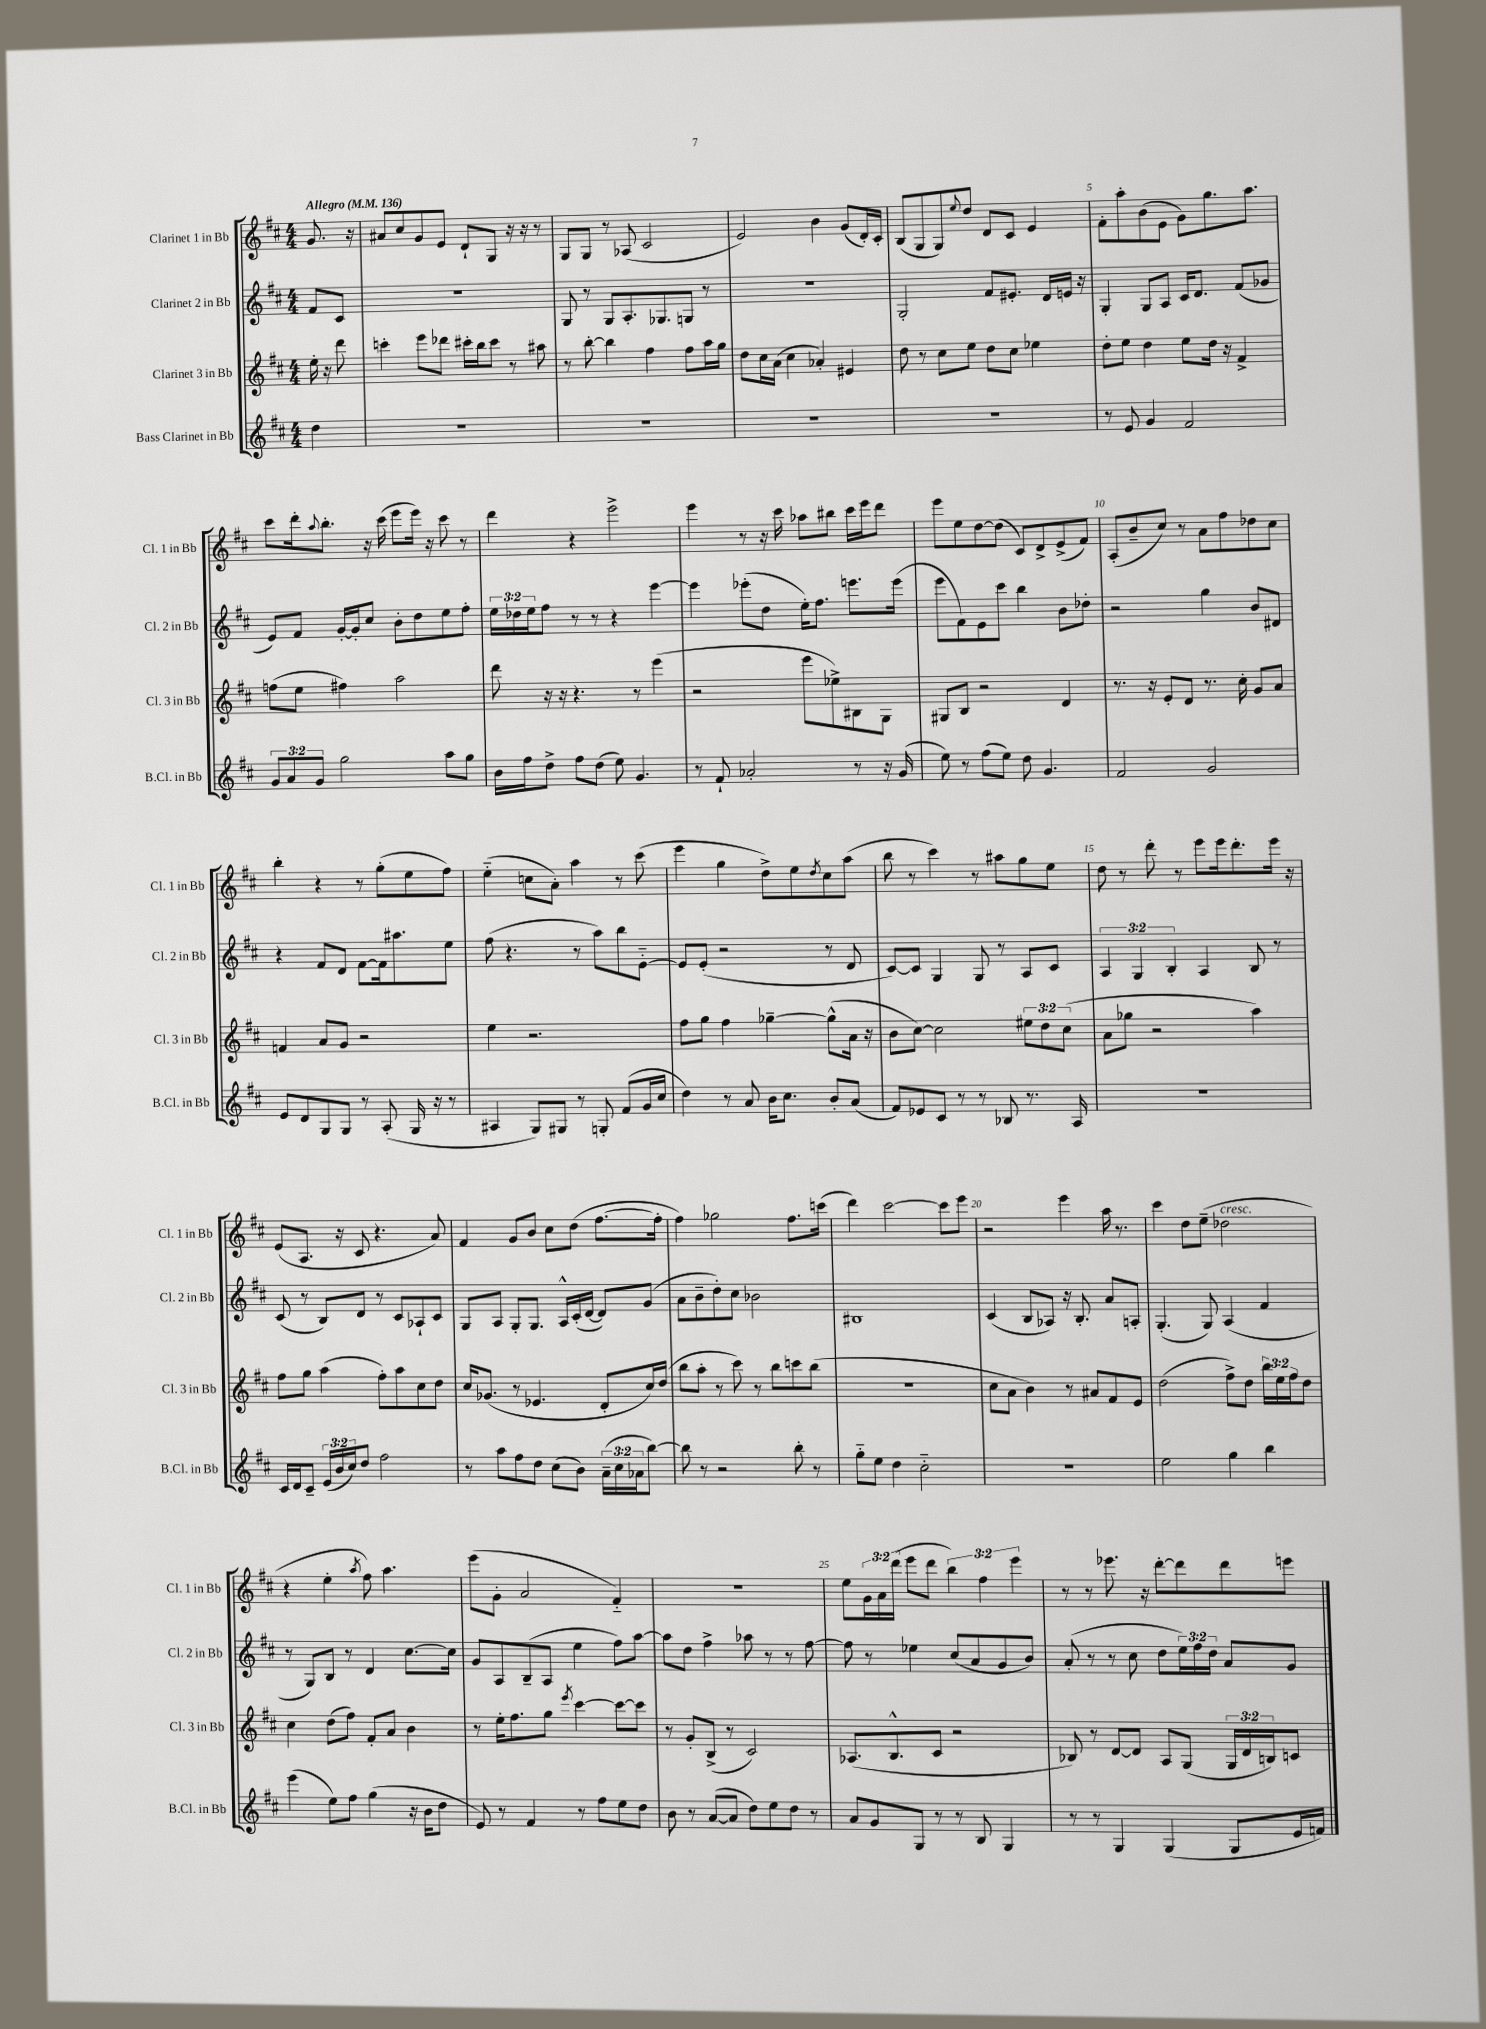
<<
\new StaffGroup <<
\new Staff = "s0" \with { instrumentName = "Clarinet 1 in Bb" shortInstrumentName = "Cl. 1 in Bb" } {
    \clef treble \key d \major \numericTimeSignature \time 4/4 \override Staff.TupletNumber.text = #tuplet-number::calc-fraction-text \partial 4 \tempo "Allegro" 4 = 136
    g'8. r16 |
    ais'8 cis''8 g'8 e'8 d'8-! g8 r16 r16 r8 |
    g8 g8 r8 aes8( cis'2 |
    e'2) b'4 g'8( d'16-.) cis'16-. |
    b8( g8 g8) \appoggiatura { e''8 } d''8 d'8 cis'8 e'4 |
    fis'8-. a''8-. b'8( e'8 g'8) g''8. a''8. |
    cis'''8 d'''16-. \appoggiatura { a''8 } b''8.-. r16 cis'''16( e'''8 e'''16) r16 cis'''8 r8 |
    d'''4 r4 e'''2-> |
    e'''4 r8 r16 cis'''16 aes''8 bis''8 cis'''16 e'''16 d'''8 |
    e'''8 e''8 d''8~ d''8( cis'8) d'8-> e'8->( fis'8) |
    a8-.( b'8-- cis''8) r8 a'8 fis''8 des''8 cis''8 |
    b''4-. r4 r8 g''8-.( e''8 fis''8) |
    e''4-_( c''8 a'8-.) a''4 r8 cis'''8( |
    e'''4 g''4 d''8->) e''8 \acciaccatura { d''8 } cis''8 a''8( |
    b''8 r8 cis'''4) r8 ais''8 g''8 e''8 |
    d''8 r8 d'''8-. r8 e'''8 e'''16 d'''8.-. e'''16 r16 |
    e'8( a8. r16 cis'8 r4. a'8) |
    fis'4 g'8 b'8 cis''8 d''8( fis''8.~ fis''16-. |
    fis''4) ges''2 fis''8. c'''16( |
    d'''4) cis'''2~ cis'''8 e'''8 |
    r2 e'''4 a''16 r8. |
    cis'''4 d''8 e''8--( des''2^\markup { \italic "cresc." } |
    r4 e''4-. \acciaccatura { a''8 } fis''8) a''4. |
    e'''8( g'8-. a'2 fis'4-_) |
    R1 |
    e''8 \tuplet 3/2 { g'16 a'16 d'''16( } e'''8 d'''8 \tuplet 3/2 { b''4) fis''4 e'''4 } |
    r8 r8 ees'''8. r16 d'''8~-. d'''8 d'''8 e'''8 \bar "|." |
}
\new Staff = "s1" \with { instrumentName = "Clarinet 2 in Bb" shortInstrumentName = "Cl. 2 in Bb" } {
    \clef treble \key d \major \numericTimeSignature \time 4/4 \override Staff.TupletNumber.text = #tuplet-number::calc-fraction-text \partial 4
    fis'8 cis'8 |
    r1 |
    g8 r8 g8 a8.-. ges8. g8 r8 |
    R1 |
    g2-. fis'8 eis'8.-. d'16 e'16 r16 |
    g4-. g8 a8 cis'16 d'8. fis'8( ges'8 |
    e'8) fis'8 g'16~-. g'16-. cis''8 b'8-. d''8 e''8 fis''8-. |
    \tuplet 3/2 { e''16 des''16 e''16 } fis''8 r8 r8 r4 e'''4~ |
    e'''4 ees'''8-.( d''8 e''16-.) fis''8. e'''8. e'''16( |
    e'''8 fis'8) e'8 cis'''8 b''4 b'8 des''8-. |
    r2 g''4 b'8 dis'8 |
    r4 fis'8 d'8 fis'8~ fis'16 ais''8. e''8 |
    fis''8( r4. r8 a''8) b''8 e'8~-_ |
    e'8 e'8-.( r2 r8 d'8 |
    cis'8~) cis'8 g4 g8 r8 a8 cis'8 |
    \tuplet 3/2 { a4 g4 b4-. } a4 b8 r8 |
    cis'8( r8 b8) d'8 r8 cis'8 aes8-! cis'8 |
    g8 a8 g8-. g8. a16-^ cis'16-.( d'16~ d'8) g'8( |
    a'8 b'8-- d''8-.) cis''8 bes'2 |
    bis1 |
    cis'4( b8 aes8) r16 b8.-. a'8 a8-. |
    g4.-.( g8) a4( fis'4 |
    r8 g8) b8 r8 d'4 cis''8.~ cis''16 |
    g'8 a8 b8--( a8 e''4 fis''8) a''8~ |
    a''8 d''8 fis''4-> aes''8 r8 r8 fis''8~ |
    fis''8 r8 ees''4 cis''8( a'8 g'8 b'8) |
    a'8-.( r8 r8 cis''8 d''8 \tuplet 3/2 { e''16) fis''16 d''16 } a'8 g'8 \bar "|." |
}
\new Staff = "s2" \with { instrumentName = "Clarinet 3 in Bb" shortInstrumentName = "Cl. 3 in Bb" } {
    \clef treble \key d \major \numericTimeSignature \time 4/4 \override Staff.TupletNumber.text = #tuplet-number::calc-fraction-text \partial 4
    e''16-. r16 d'''8 |
    c'''4-. e'''8 des'''8 cis'''16-. b''16 cis'''8 r8 ais''8 |
    r8 b''8~-. b''4 fis''4 fis''8 a''16 g''16 |
    d''8 cis''16 a'16( cis''4 aes'4-.) eis'4 |
    d''8 r8 cis''8 e''8 d''8 cis''8 ees''4 |
    d''8-. e''8 d''4 e''8 d''16 r16 fis'4-> |
    f''8( e''8 fis''4) a''2 |
    d'''8 r16 r16 r4. r8 e'''4( |
    r2 e'''8 ees''8->) bis8 g8 |
    gis8 b8 r2 d'4 |
    r8. r16 e'8-. d'8 r8. cis''16-. g'8 a'8 |
    f'4 a'8 g'8 r2 |
    e''4 r2. |
    fis''8 g''8 fis''4 ges''4~-- ges''8-^( a'16 r16 |
    b'8 cis''8~) cis''2 \tuplet 3/2 { eis''8 d''8 cis''8( } |
    a'8 ges''8 r2 a''4) |
    fis''8 g''8 a''4( fis''8-.) a''8 cis''8 d''8 |
    cis''16 ges'8.( r8 ees'4. d'8-. cis''16) d''16( |
    b''8 a''8-. r8 cis'''8) r8 b''8 c'''8 b''8( |
    R1 |
    cis''8 a'8 b'4) r8 ais'8 fis'8 e'8 |
    d''2( fis''8->) d''8 \tuplet 3/2 { b''16 e''16 fis''16 } d''8 |
    cis''4 d''8( fis''8) fis'8-. a'8 b'4 |
    r8 e''16-. fis''8. g''8 \acciaccatura { e'''8 } cis'''4~ cis'''8~ cis'''8 |
    r8 g'8-. b8->( r8 cis'2) |
    aes8.( b8.-^ cis'8 r2 |
    bes8) r8 d'8~ d'8 a8 g8( \tuplet 3/2 { g16 d'16 b16) } c'8 \bar "|." |
}
\new Staff = "s3" \with { instrumentName = "Bass Clarinet in Bb" shortInstrumentName = "B.Cl. in Bb" } {
    \clef treble \key d \major \numericTimeSignature \time 4/4 \override Staff.TupletNumber.text = #tuplet-number::calc-fraction-text \partial 4
    d''4 |
    R1 |
    R1 |
    R1 |
    R1 |
    r8 e'8 g'4 fis'2 |
    \tuplet 3/2 { g'8 a'8 g'8 } g''2 a''8 g''8 |
    b'16 fis''16 d''8-> fis''8 d''8( e''8) g'4. |
    r8 fis'8-! aes'2-. r8 r16 g'16( |
    e''8) r8 fis''8( e''8) d''8 g'4. |
    fis'2 g'2 |
    e'8 d'8 g8 g8 r8 a8-.( g16 r16 r8 |
    ais4 g8) gis8 r8 g8-. fis'8( g'16 cis''16 |
    d''4) r8 a'8 b'16 cis''8. b'8-. a'8( |
    fis'8) ees'8 cis'8 r8 r8 bes8 r8. a16 |
    R1 |
    cis'16 d'16 cis'8-- \tuplet 3/2 { e'16( b'16 cis''16) } d''8 fis''2 |
    r8 a''8 fis''8 d''8 cis''8( b'8) \tuplet 3/2 { a'16--( cis''16 aes'16 } b''8~) |
    b''8 r8 r2 b''8-. r8 |
    g''8-_ e''8 d''4 cis''2-_ |
    R1 |
    e''2 g''4 b''4 |
    e'''4( e''8) fis''8 g''4( r16 b'16 d''8 |
    e'8) r8 fis'4 r8 fis''8 e''8 d''8 |
    b'8 r8 a'8~( a'8 d''8) e''8 d''8 r8 |
    a'8 g'8 g8 r8 r8 b8 g4 |
    r8 r8 g4 g4( g8 e'16 f'16) \bar "|." |
}
>>
>>
\layout { \context { \Score \override BarNumber.break-visibility = ##(#f #t #t) barNumberVisibility = #(every-nth-bar-number-visible 5) } }
